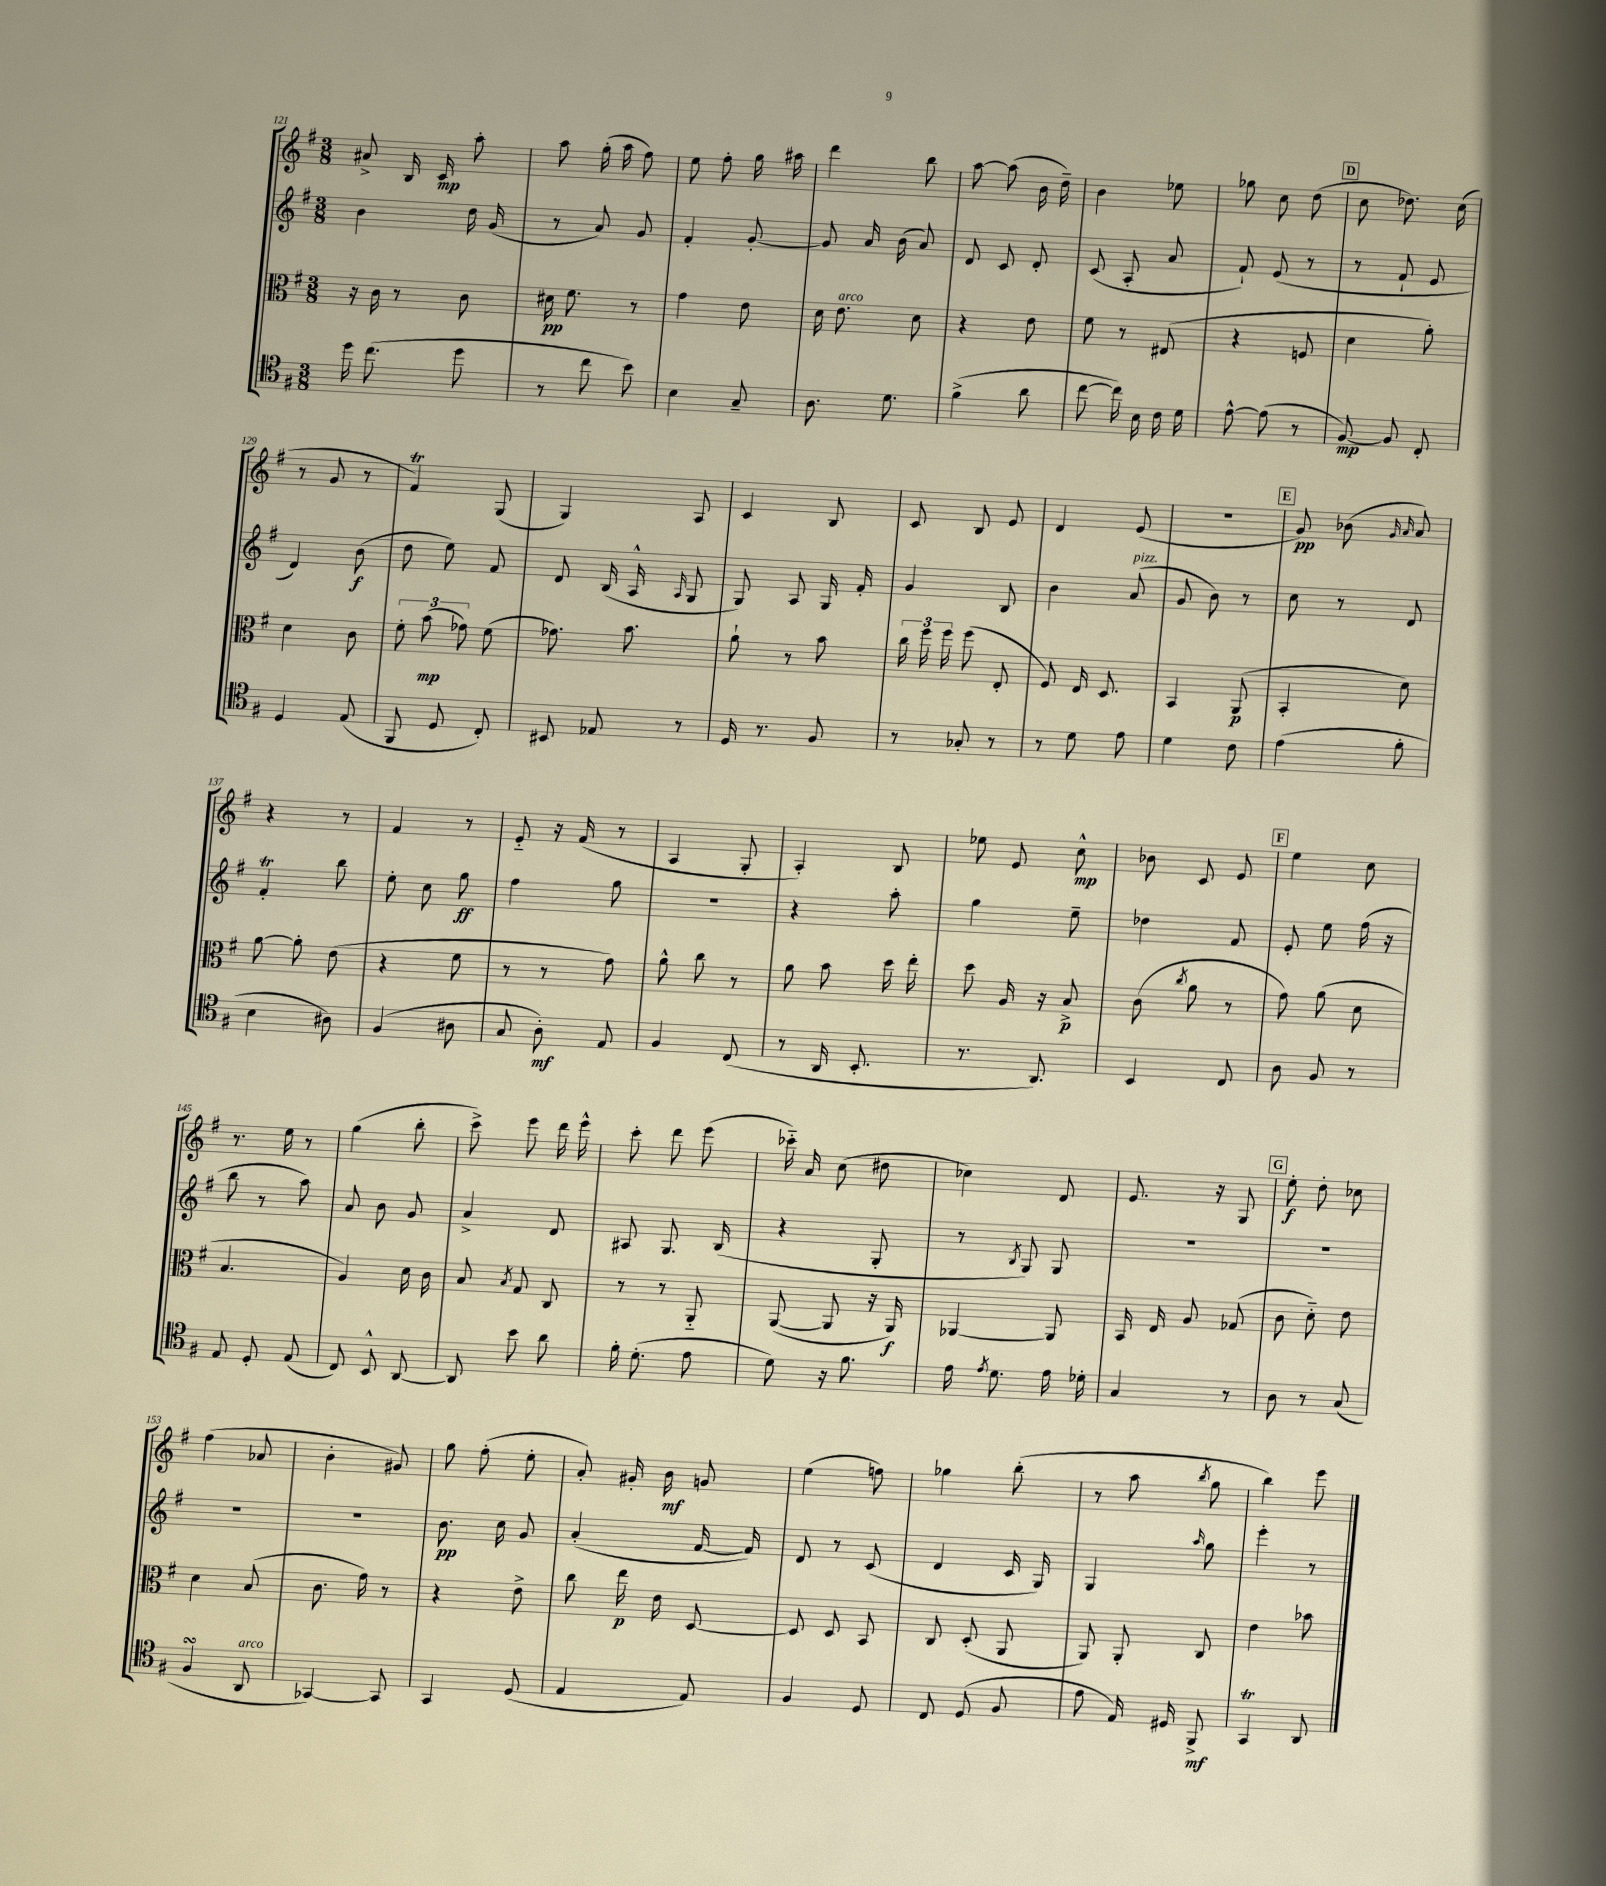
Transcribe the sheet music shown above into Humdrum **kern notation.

**kern	**kern	**kern	**kern
*staff4	*staff3	*staff2	*staff1
*clefC4	*clefC3	*clefG2	*clefG2
*k[f#]	*k[f#]	*k[f#]	*k[f#]
*M3/8	*M3/8	*M3/8	*M3/8
16dd\	16r	4b\	8a#^/
(8.cc\	16c\	.	.
.	8r	.	16B/
.	.	.	16c/
8dd\	8c\	16dd\	8aa'\
.	.	(16g/	.
=	=	=	=
8r	16d#\	8r	8aa\
.	8.f#\	.	.
8cc\	.	8a/)	(16gg'\
.	.	.	16aa\
8b\)	8r	8g/	8ff#\)
=	=	=	=
4B\	4g\	4f#'/	8ee\
.	.	.	8ff#'\
8G~/	8e\	[8g'/	16gg\
.	.	.	16aa#\
=	=	=	=
8.A\	16d\	8g/]	4ddd\
.	8.e\	.	.
.	.	16a/	.
8.d\	.	(16b\	.
.	8d\	8a/)	8bb\
=	=	=	=
(4f#^\	4r	8d/	[8aa\
.	.	8c/	(8aa\]
8a\	8e\	8d'/	16b\
.	.	.	16dd~\)
=	=	=	=
[8cc\	8f#\	(8c/	4b\
16cc\])	8r	8A'/	.
16B\	.	.	.
16c\	(8E#/	8a/	8ee-\
16d\	.	.	.
=	=	=	=
[8e^^\	4r	8f#`/)	8gg-\
(8e\]	.	(8e/	8cc\
8r	8F/	8r	(8dd\
=	=	=	=
[8F#/)	4d\	8r	8cc\
8F#/]	.	8f#`/	8.dd-\)
8C'/	8a'\)	8e/	.
.	.	.	(16cc\
=	=	=	=
4D/	4d\	4d/)	8r
.	.	.	8g/
(8E/	8c\	(8b\	8r
=	=	=	=
8FF#/	12f#'\	8dd\	4f#/)
.	(12b\	.	.
8D/	.	8ee\)	.
.	12g-\)	.	.
8C'/)	(8f#\	8f#/	(8G/
=	=	=	=
8BB#/	8.g-\)	8d/	4G/)
8E-/	.	(16B/	.
.	8.b\	16A^^/	.
.	.	16qqA/	.
8r	.	8G/	8A/
=	=	=	=
16D/	8a`\	8G/)	4c/
8.r	.	.	.
.	8r	8A/	.
8F#/	8b\	16G/	8B/
.	.	16f#'/	.
=	=	=	=
8r	24cc\	4g/	8c/
.	24ff#\	.	.
.	24ff#\	.	.
8G-'/	(8ff#\	.	8B/
8r	8E'/	8B/	8e/
=	=	=	=
8r	8F#/)	4b\	4d/
8d\	16E/	.	.
.	8.D/	.	.
8e\	.	(8a/	(8e/
=	=	=	=
4d\	4BB/	8g/	4.r
.	.	8b\)	.
8c\	(8AA/	8r	.
=	=	=	=
(4e\	4BB'/	8cc\	8g/)
.	.	8r	(8b-\
.	.	.	16qqg/
.	.	.	16qqa/
8f#'\	8d\)	8d/	8a/)
=	=	=	=
4B\	[8a\	4f#'/	4r
.	8a'\]	.	.
8A#\)	(8e\	8bb\	8r
=	=	=	=
(4F#/	4r	8ee'\	4f#/
.	.	8cc\	.
8A#\	8f#\	8gg\	8r
=	=	=	=
8G/	8r	4ff#\	8e'~/
8A'\)	8r	.	16r
.	.	.	(16f#/
8E/	8g\)	8gg\	8r
=	=	=	=
4F#/	8a^^\	4.r	4A/
.	8cc\	.	.
(8C/	8r	.	8G'/
=	=	=	=
8r	8a\	4r	4A'/)
16AA/	8b\	.	.
8.BB'/	.	.	.
.	16dd\	8aa'\	8B/
.	16ee'\	.	.
=	=	=	=
8.r	8dd\	4gg\	8ee-\
.	16A/	.	8e/
8.AA/)	16r	.	.
.	8B^/	8ee~\	8cc^^\
=	=	=	=
4BB/	(8c\	4dd-\	8b-\
.	8qcc/	.	.
.	8a\	.	8c/
8C/	8r	8f#/	8e/
=	=	=	=
8A\	8g\)	8e'/	4ee\
8F#/	(8a\	8ee\	.
8r	8d\	(16ff#\	8cc\
.	.	16r	.
=	=	=	=
8E/	4.B/	8bb\	8.r
8D'/	.	8r	.
.	.	.	16ee\
(8E/	.	8aa\)	8r
=	=	=	=
8C/)	4A/)	8a/	(4gg\
8BB^^/	.	8b\	.
[8AA/	16d\	8g/	8bb'\
.	16c\	.	.
=	=	=	=
8AA/]	8B/	4a^/	8ccc^\)
.	8qB/	.	.
8b\	8G/	.	8eee\
8a\	8C/	8d/	16ddd\
.	.	.	16eee^^\
=	=	=	=
16f#'\	8r	8A#/	8ccc'\
(8.d'\	.	.	.
.	8r	8.G/	8ddd\
8e\	8AA'~/	.	(8eee\
.	.	(16B/	.
=	=	=	=
8d\)	([8AA/	4r	16ccc-'~\)
.	.	.	16a/
16r	8AA/]	.	(8cc\
8.f#\	.	.	.
.	16r	8G'/	8dd#\
.	16AA/)	.	.
=	=	=	=
16e\	[4AA-/	8r	4cc-\)
8qe/	.	.	.
8.d\	.	.	.
.	.	8qB/	.
.	.	8G/)	.
16e\	8AA-/]	8G/	8d/
16d-'\	.	.	.
=	=	=	=
4G/	16BB/	4.r	8.e/
.	16E/	.	.
.	8A/	.	.
.	.	.	16r
8r	(8G-/	.	8G/
=	=	=	=
8A\	8c\	4.r	8ee'\
8r	8d'~\)	.	8dd'\
(8G/	8e\	.	8cc-\
=	=	=	=
4F#/	4d\	4.r	(4ff#\
8AA/	(8B/	.	8a-/
=	=	=	=
[4GG-/)	8.c\	4.r	4b'\
.	16g\)	.	.
8GG-/]	8r	.	8g#/)
=	=	=	=
4GG/	4r	8.b\	8gg\
.	.	.	(8ff#'\
.	.	16cc\	.
(8D/	8e^\	8g/	8ee'\
=	=	=	=
4E/	8cc\	(4a'/	8a'/)
.	16ee\	.	16g#'/
.	16e\	.	16b\
8E/)	[8D/	[16f#/	8g/
.	.	16f#/])	.
=	=	=	=
4F#/	8D/]	8d/	(4ee\
.	8D/	8r	.
8D/	8BB/	(8c/	8ff\)
=	=	=	=
8C/	8C/	4d/	4gg-\
(8D/	(8D'/	.	.
8F#/	8AA/	16c/	(8bb'\
.	.	16G/)	.
=	=	=	=
8e\	8AA/)	4G/	8r
16E/)	8AA'/	.	8aa\
16D#/	.	.	.
.	.	16qqaa/	8qbb/
8FF#^/	8C/	8gg\	8gg\
=	=	=	=
4GG/	4e\	4eee'\	4bb\)
8AA/	8b-\	8r	8eee\
==	==	==	==
*-	*-	*-	*-
